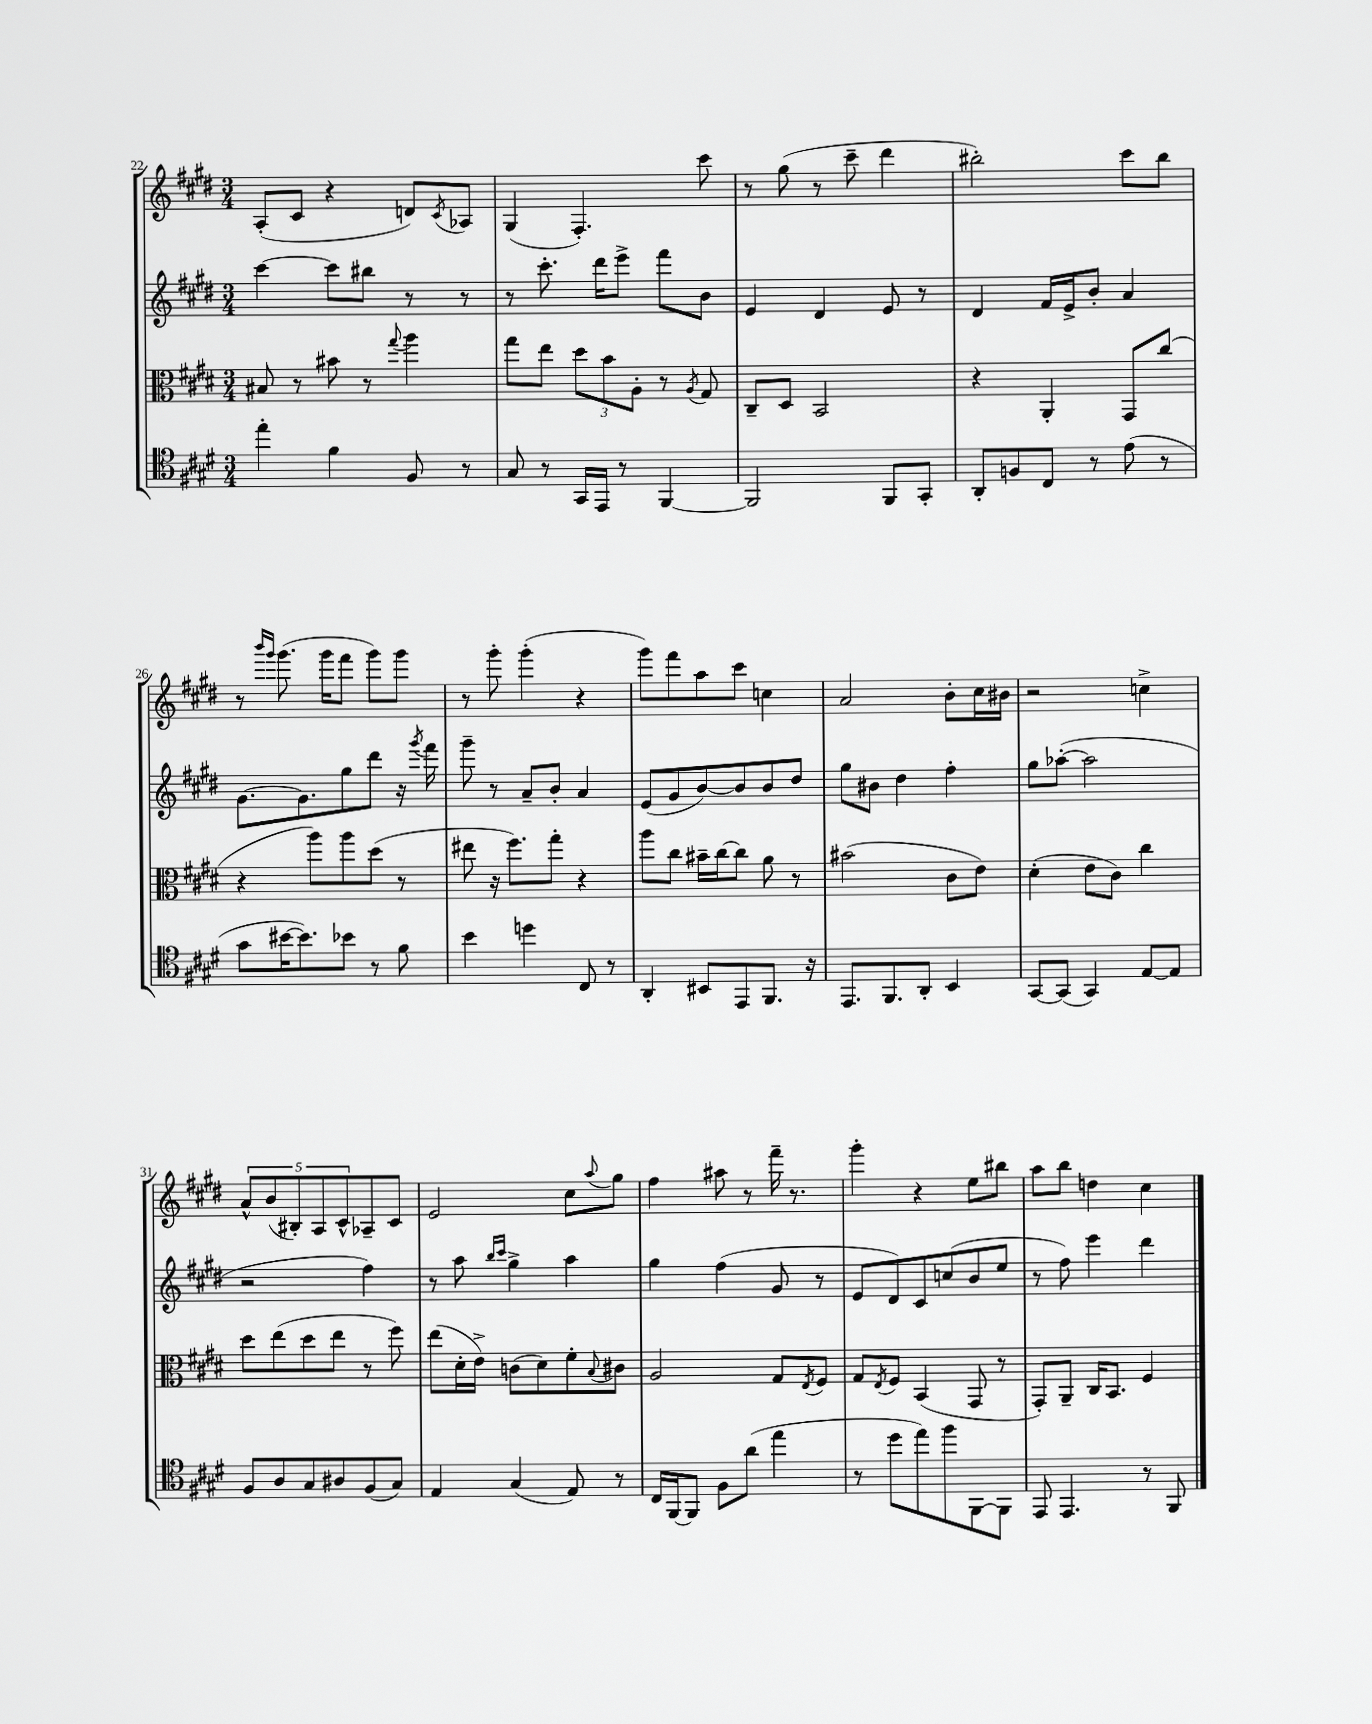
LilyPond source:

<<
\new StaffGroup <<
\new Staff = "s0" {
    \clef treble \key e \major \numericTimeSignature \time 3/4
    a8-.( cis'8 r4 d'8) \acciaccatura { cis'8 } aes8 |
    gis4( fis4.-.) cis'''8 |
    r8 gis''8( r8 cis'''8-- dis'''4 |
    bis''2-.) cis'''8 bis''8 |
    r8 \grace { b'''16 gis'''16 } gis'''8.( gis'''16 fis'''8 gis'''8) gis'''8 |
    r8 gis'''8-. gis'''4-.( r4 |
    gis'''8) fis'''8 a''8 cis'''8 c''4 |
    a'2 b'8-. cis''16 bis'16 |
    r2 c''4-> |
    \tuplet 5/4 { a'8-^ b'8( bis8-.) a8 cis'8-^ } aes8-- cis'8 |
    e'2 cis''8 \appoggiatura { a''8 } gis''8 |
    fis''4 ais''8 r8 fis'''16-- r8. |
    gis'''4-. r4 e''8 bis''8 |
    a''8 b''8 d''4 cis''4 \bar "|." |
}
\new Staff = "s1" {
    \clef treble \key e \major \numericTimeSignature \time 3/4
    cis'''4~ cis'''8 bis''8 r8 r8 |
    r8 cis'''8.-. dis'''16 e'''8-> fis'''8 b'8 |
    e'4 dis'4 e'8 r8 |
    dis'4 fis'16 e'16-> b'8-. a'4 |
    gis'8.~ gis'8. gis''8 dis'''8 r16 \acciaccatura { gis'''8 } fis'''16 |
    gis'''8-- r8 a'8-- b'8-. a'4 |
    e'8( gis'8 b'8~) b'8 b'8 dis''8 |
    gis''8 bis'8 dis''4 fis''4-. |
    gis''8 aes''8~-.( aes''2 |
    r2 fis''4) |
    r8 a''8 \grace { b''16 cis'''16 } gis''4-> a''4 |
    gis''4 fis''4( gis'8 r8 |
    e'8 dis'8) cis'8 c''8( b'8 e''8 |
    r8 fis''8) e'''4 dis'''4 \bar "|." |
}
\new Staff = "s2" {
    \clef alto \key e \major \numericTimeSignature \time 3/4
    bis8 r8 bis'8 r8 \appoggiatura { gis''8 } a''4 |
    gis''8 e''8 \tuplet 3/2 { dis''8 b'8 a8-. } r8 \acciaccatura { a8 } gis8 |
    cis8-- dis8 b,2 |
    r4 a,4-. gis,8 cis''8( |
    r4 a''8) a''8 dis''8( r8 |
    eis''8 r16 fis''8.) gis''8-. r4 |
    a''8 cis''8 bis'16-- cis''16~ cis''8 a'8 r8 |
    bis'2( cis'8 e'8) |
    dis'4-.( e'8 cis'8) cis''4 |
    dis''8 e''8( dis''8 e''8 r8 fis''8) |
    e''8( dis'16-. e'16->) c'8( dis'8) fis'8-. \appoggiatura { b8 } cis'8 |
    a2 gis8 \acciaccatura { e8 } fis8 |
    gis8 \acciaccatura { e8 } fis8 b,4( gis,8 r8 |
    gis,8-.) a,8-- cis16 b,8. fis4 \bar "|." |
}
\new Staff = "s3" {
    \clef tenor \key e \major \numericTimeSignature \time 3/4
    e''4-. fis'4 fis8 r8 |
    gis8 r8 gis,16 e,16 r8 fis,4~ |
    fis,2 fis,8 gis,8-. |
    a,8-. f8 cis8 r8 e'8( r8 |
    gis'8 bis'16~ bis'8.) bes'8 r8 fis'8 |
    b'4 d''4 cis8 r8 |
    a,4-. bis,8 e,8 fis,8. r16 |
    e,8. fis,8. a,8-. b,4 |
    gis,8~ gis,8( gis,4) e8~ e8 |
    fis8 a8 gis8 ais8 fis8( gis8) |
    e4 gis4( e8) r8 |
    cis16 fis,16~ fis,8 fis8 a'8( e''4 |
    r8 dis''8 e''8) fis''8 fis,8~ fis,8 |
    e,8 e,4. r8 fis,8 \bar "|." |
}
>>
>>
\layout { \context { \Score currentBarNumber = #22 } }
